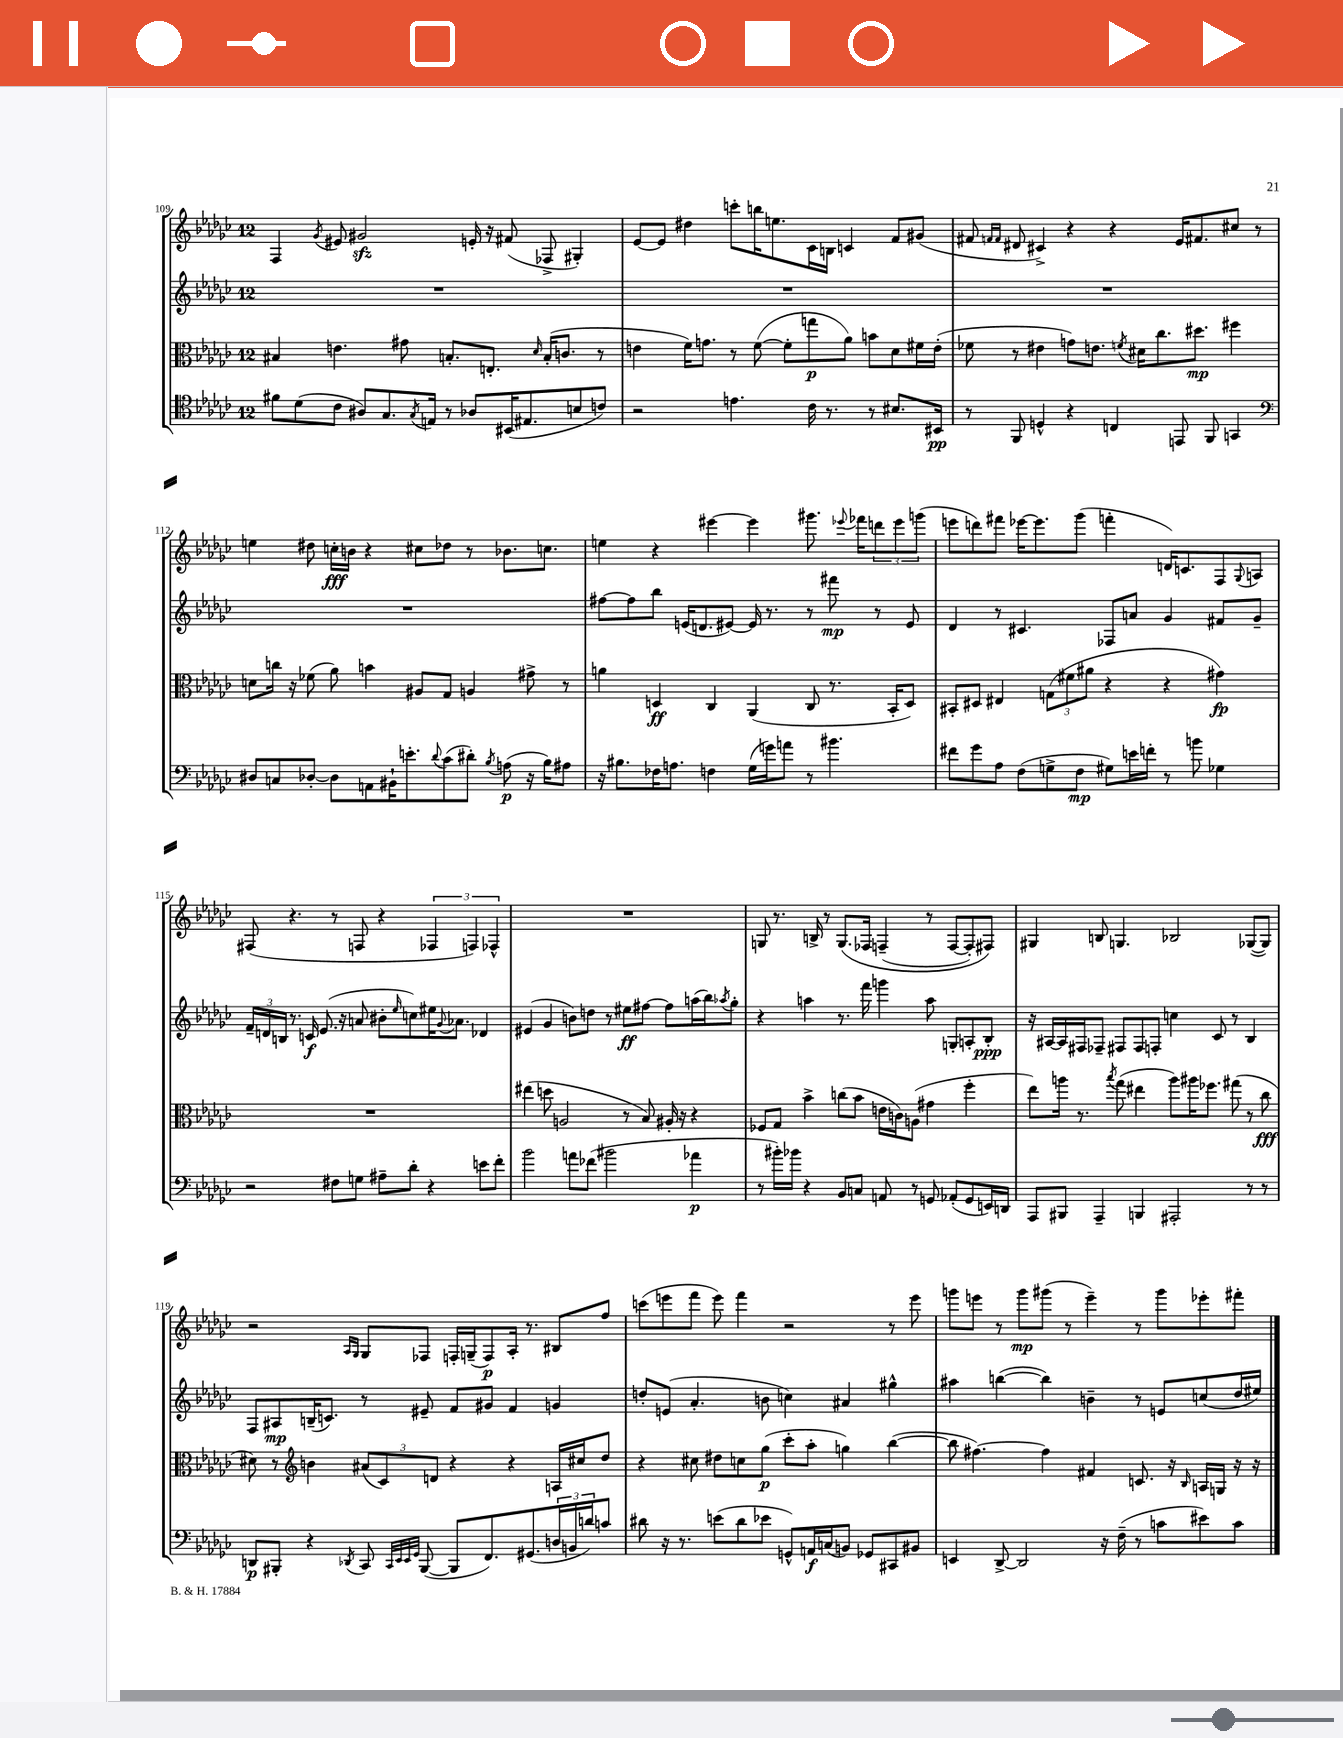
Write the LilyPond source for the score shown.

<<
\new StaffGroup <<
\new Staff = "s0" {
    \clef treble \key ges \major \once \override Staff.TimeSignature.style = #'single-digit \time 12/8
    f4 \acciaccatura { ges'8 } eis'8 gis'2\sfz e'16-. r16 fis'8( fes8-> gis4-.) |
    ees'8~ ees'8 dis''4 c'''8-. b''16 e''8. ces'16 b16 c'4 f'8 gis'8( |
    fis'8 \grace { f'16 f'16 } dis'8 cis'4->) r4 r4 ees'16 fis'8. cis''8 r8 |
    e''4 dis''8 c''16-.\fff b'16 r4 cis''8 des''8 r8 bes'8. c''8. |
    e''4 r4 eis'''4~ eis'''4 gis'''8. \appoggiatura { ees'''8 } fes'''16 \tuplet 3/2 { d'''8 ees'''8 g'''8( } |
    e'''8 d'''8) fis'''8 ees'''16~ ees'''8. ges'''8( f'''4-. d'16) c'8. f8 \appoggiatura { ges8 } a8 |
    fis8( r4. r8 f8 r4 \tuplet 3/2 { fes4 f4) fes4-^ } |
    R1. |
    g8 r8. b16-> r8 g8.\( fes16 f4--( r8 f8~ f8-.) fis8\) |
    gis4 b8 g4. bes2 ges8~( ges8) |
    r2 \grace { aes16 ges16 } ges8 fes8 f16-. g16--( f8\p) aes16-. r8. bis8 f''8 |
    c'''8( e'''8 f'''8 e'''8) f'''4 r2 r8 e'''8 |
    g'''8 e'''8 r8 g'''8\mp gis'''8( r8 e'''4--) r8 gis'''8 ees'''8-. fis'''8-. \bar "|." |
}
\new Staff = "s1" {
    \clef treble \key ges \major \once \override Staff.TimeSignature.style = #'single-digit \time 12/8
    R1. |
    R1. |
    R1. |
    R1. |
    fis''8~ fis''8 bes''8 e'16( d'8. eis'8~) eis'16 r8. r8 fis'''8\mp r8 eis'8 |
    des'4 r8 cis'4. fes8 a'8 ges'4 fis'8 ges'8-- |
    \tuplet 3/2 { f'16-- d'16 b16 } r8. c'16\f ees'8.( r16 a'8 bis'8-. \grace { ees''16 } c''8) eis''16 \appoggiatura { ges'8 } aes'8. des'4 |
    eis'4( ges'4 b'8) d''8 r8 eis''8\ff fis''8~ fis''8 a''16( bes''16) \acciaccatura { aes''8 } ges''8-. |
    r4 a''4 r8. f'''16 g'''4 a''8 g8-. a8-. bes8-.\ppp |
    r16 ais16~ ais16 fis16 fes8-- fis8 fis8 f8-. c''4 ces'8 r8 bes4 |
    f8 ais8\mp b16--( c'8.) r8 eis'8-- f'8 gis'8 f'4 g'4 |
    d''8-. e'8( aes'4.-. b'8 c''4) ais'4 gis''4-^ |
    ais''4 b''4~( b''4) b'4-- r8 e'8 c''8( des''16 eis''16) \bar "|." |
}
\new Staff = "s2" {
    \clef alto \key ges \major \once \override Staff.TimeSignature.style = #'single-digit \time 12/8
    bis4 e'4. gis'8 b8.-. e8.-. \grace { des'16 } b16-.( c'8. r8 |
    e'4 f'16) g'8. r8 f'8~( f'8-. g''8\p aes'8) b'8 des'8 fis'16 e'16-.( |
    fes'8 r8 eis'4 g'8) e'8. \acciaccatura { f'8 } dis'16 ces''8. dis''8.\mp fis''4 |
    d'8 c''16 r16 fes'8( aes'8) b'4 ais8 ges8 a4 gis'8-> r8 |
    a'4 d4\ff ces4 aes,4( ces8 r8. bes,16-. d8) |
    bis,8-. dis8 eis4 \tuplet 3/2 { g8( fis'8 ais'8 } r4 r4 gis'4\fp) |
    R1. |
    eis''4( d''8 a2 r8 bes8) ais16-. r16 r4 |
    fes8 ges8 bes'4-> c''8( bes'8 e'16 c'16) a8( gis'4 f''4-. |
    ees''8) a''16 r8. \acciaccatura { bes''8 } ges''8( eis''4 a''8) ais''16 fes''8. gis''8( r8 ces''8\fff |
    dis'8) r8 \clef treble b'4 \tuplet 3/2 { ais'8( ces'8) d'8 } r4 r4 a16 cis''16 des''8 |
    r4 cis''8 dis''8 c''8 ges''8\p( ces'''8-. aes''8-. g''4) bes''4~( |
    bes''8 fis''4.~) fis''4 fis'4 c'8. r16 \grace { bes16 } a16 g16 r16 r16 \bar "|." |
}
\new Staff = "s3" {
    \clef tenor \key ges \major \once \override Staff.TimeSignature.style = #'single-digit \time 12/8
    fis'8 des'8( ces'8 ais8) ges8. \acciaccatura { ges8 } e16 r8 aes8 bis,16( eis8. b8 c'8) |
    r2 e'4. ces'16 r8. r8 bis8. bis,16\pp |
    r8 f,8 d4-^ r4 c4 e,8 f,8 g,4 |
    \clef bass dis8 c8 des8~-. des8 a,8 bis,16-! e'8.-. \appoggiatura { des'8 } ces'8( dis'8-.) \acciaccatura { bes8 } a8\p( r16 bes16) ais8 |
    r16 bis8. fes16 a8. f4 ges16( g'16) a'8 r8 bis'4. |
    fis'8 ges'8 aes8 f8( g8-> f8\mp gis8) e'16 f'16-. r8 b'8 ges4 |
    r2 fis8 g8 ais8-- des'8-. r4 e'8 f'8-. |
    bes'2 a'8 fes'8( bis'2 aes'4\p |
    r8 bis'16-.) bes'16 r4 bes,8 c8 a,8 r8 g,8 aes,8-.( g,8 e,16) d,16 |
    aes,,8 bis,,8 aes,,4-- b,,4 ais,,2-. r8 r8 |
    d,8\p bis,,8-. r4 \acciaccatura { des,8 } ces,8 \grace { ces,32 ees,32 ees,32 ges,32 } bis,,8~( bis,,8 f,8.) gis,8.( \tuplet 3/2 { d16 b,16 d'16) } c'8 |
    dis'8 r16 r8. e'8( dis'8 ees'8 g,8-^) a,16\f c16( b,8) ges,8 cis,8 bis,8 |
    e,4 des,8~-> des,2 r16 f16--( r8 c'8 eis'8) c'8 \bar "|." |
}
>>
>>
